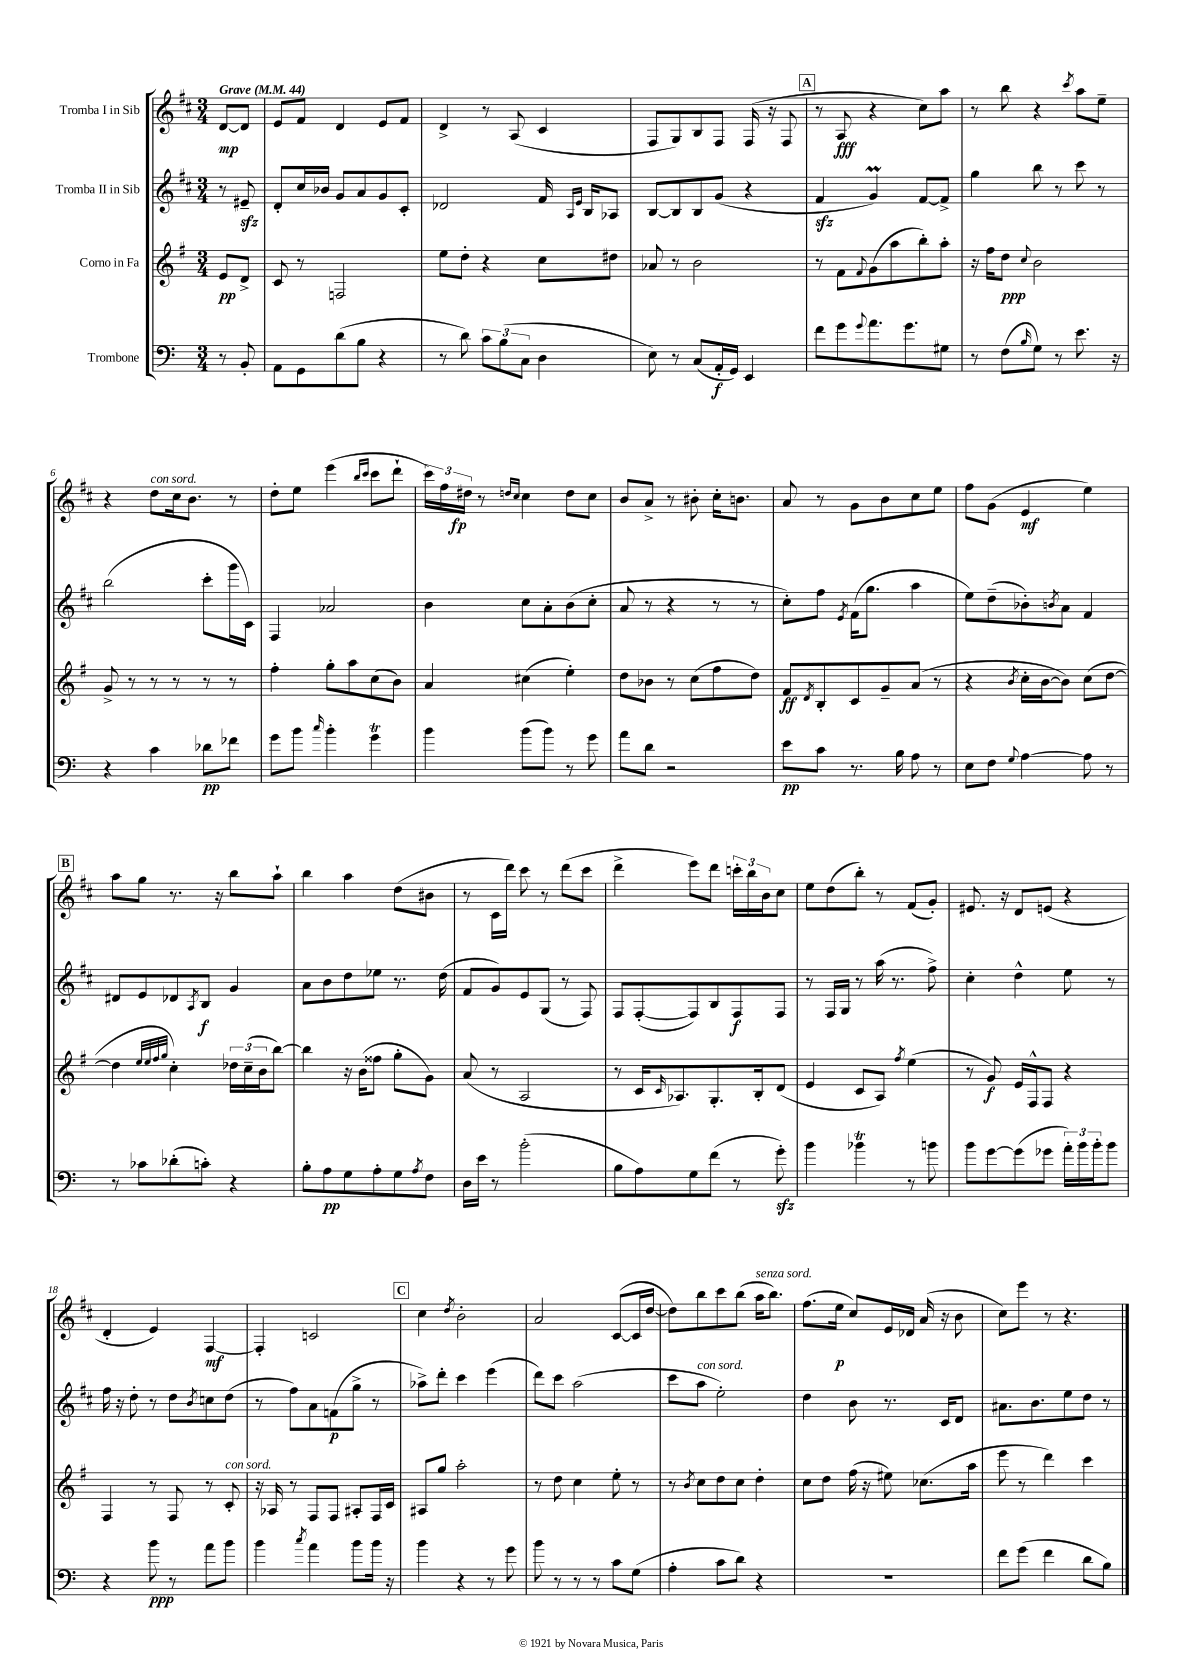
<<
\new StaffGroup <<
\new Staff = "s0" \with { instrumentName = "Tromba I in Sib" } {
    \clef treble \key d \major \numericTimeSignature \time 3/4 \partial 4 \tempo "Grave" 4 = 44
    d'8~\mp d'8 |
    e'8 fis'8 d'4 e'8 fis'8 |
    d'4-> r8 a8( cis'4 |
    fis8 g8) b8 fis8 fis16( r16 fis8 |
    \mark \markup { \box "A" } r8 a8\fff r4 cis''8) a''8 |
    r8 b''8 r4 \acciaccatura { cis'''8 } a''8 e''8-- |
    r4 d''8^\markup { \italic "con sord." } cis''16 b'8. r8 |
    d''8-. e''8 e'''4( \grace { b''16 cis'''16 } cis'''8 d'''8-! |
    \tuplet 3/2 { cis'''16) fis''16 dis''16\fp } r8 \grace { d''16 cis''16 } cis''4 d''8 cis''8 |
    b'8 a'8-> r8 bis'8-. cis''16-. b'8. |
    a'8 r8 g'8 b'8 cis''8 e''8 |
    fis''8 g'8( e'4\mf e''4) |
    \mark \markup { \box "B" } a''8 g''8 r8. r16 b''8 a''8-! |
    b''4 a''4 d''8( bis'8 |
    r8 cis'16 d'''16) cis'''8 r8 d'''8( cis'''8 |
    d'''4-> e'''8) d'''8 \tuplet 3/2 { c'''16-. b''16 b'16 } cis''8 |
    e''8 d''8( b''8-.) r8 fis'8( g'8-.) |
    eis'8. r16 d'8 e'8( r4 |
    d'4-. e'4) fis4~\mf |
    fis4-. c'2 |
    \mark \markup { \box "C" } cis''4 \acciaccatura { d''8 } b'2-. |
    a'2 cis'8~( cis'16 d''16~ |
    d''8) b''8 cis'''8 b''8( a''16^\markup { \italic "senza sord." } b''8.) |
    fis''8.( e''16\p cis''8) e'16 des'16 a'16( r16 b'8 |
    cis''8) e'''8 r8 r4. \bar "|." |
}
\new Staff = "s1" \with { instrumentName = "Tromba II in Sib" } {
    \clef treble \key d \major \numericTimeSignature \time 3/4 \partial 4
    r8 eis'8--\sfz |
    d'8-. cis''16 bes'16 g'8 a'8 g'8 cis'8-. |
    des'2 fis'16 \grace { a16 e'16 } b16 aes8 |
    b8~ b8 b8 g'8( r4 |
    \mark \markup { \box "A" } fis'4\sfz g'4\prall) fis'8~ fis'8-> |
    g''4 b''8 r8 cis'''8 r8 |
    b''2( cis'''8-. g'''16 cis'16) |
    fis4 aes'2 |
    b'4 cis''8 a'8-. b'8( cis''8-. |
    a'8 r8 r4 r8 r8 |
    cis''8-.) fis''8 \acciaccatura { e'8 } fis'16( g''8. a''4 |
    e''8) d''8--( bes'8-.) \acciaccatura { b'8 } a'8 fis'4 |
    \mark \markup { \box "B" } dis'8 e'8 des'8 \acciaccatura { a8 } b8\f g'4 |
    a'8 b'8 d''8 ees''8 r8. d''16( |
    fis'8 g'8) e'8 g8( r8 fis8) |
    fis8 fis8~-.( fis8) b8 fis8\f fis8 |
    r8 fis16 g16 r8 a''16( r8. fis''8->) |
    cis''4-. d''4-^ e''8 r8 |
    fis''16 r16 d''8-. r8 d''8 \acciaccatura { b'8 } c''8 d''8( |
    r8 fis''8) a'8 f'8\p( g''8-> r8 |
    \mark \markup { \box "C" } aes''8->) d'''8-. cis'''4 e'''4( |
    d'''8) cis'''8 a''2( |
    cis'''8 a''8^\markup { \italic "con sord." } e''2-.) |
    d''4 b'8 r8. cis'16 d'8 |
    ais'8. b'8. e''8 d''8 r8 \bar "|." |
}
\new Staff = "s2" \with { instrumentName = "Corno in Fa" } {
    \clef treble \key g \major \numericTimeSignature \time 3/4 \partial 4
    e'8\pp d'8-> |
    c'8 r8 f2 |
    e''8 d''8-. r4 c''8 dis''8 |
    aes'8 r8 b'2 |
    \mark \markup { \box "A" } r8 fis'8 \appoggiatura { fis'8 } g'8( a''8 b''8-.) a''8-. |
    r16 fis''16 d''8\ppp \appoggiatura { c''8 } b'2 |
    g'8-> r8 r8 r8 r8 r8 |
    fis''4-. g''8-. a''8 c''8( b'8) |
    a'4 cis''4( e''4-.) |
    d''8 bes'8 r8 c''8( fis''8 d''8) |
    fis'8\ff \acciaccatura { d'8 } b8-. c'8 g'8-- a'8( r8 |
    r4 \acciaccatura { b'8 } c''16-. b'16~ b'8) c''8( d''8~ |
    \mark \markup { \box "B" } d''4 \grace { e''32 e''32 fis''32 g''32 } c''4-.) \tuplet 3/2 { des''16 c''16--( b'16 } b''8~) |
    b''4 r16 b'16( fisis''8 g''8-. g'8) |
    a'8( r8 a2 |
    r8 c'16 \grace { c'16 } aes8.) g8.-. b16-. d'8( |
    e'4 c'8 a8) \acciaccatura { fis''8 } e''4( |
    r8 g'8\f) e'16 fis16-^ fis8 r4 |
    fis4 r8 fis8 r8 c'8-.^\markup { \italic "con sord." } |
    r16 aes16 r8 fis8 fis8 ais8-. fis16 c'16 |
    \mark \markup { \box "C" } ais8 g''8 a''2-. |
    r8 d''8 c''4 e''8-. r8 |
    r8 \acciaccatura { b'8 } c''8 d''8 c''8 d''4-. |
    c''8 d''8 fis''16( r16 eis''8) ces''8.( a''16 |
    e'''8 r8 d'''4) c'''4 \bar "|." |
}
\new Staff = "s3" \with { instrumentName = "Trombone" } {
    \clef bass \key c \major \numericTimeSignature \time 3/4 \partial 4
    r8 b,8-. |
    a,8 g,8 d'8( b8 r4 |
    r8 d'8) \tuplet 3/2 { c'8 b8( c8 } d4 |
    e8) r8 c8( a,16-.\f g,16) e,4 |
    \mark \markup { \box "A" } f'8 g'8 \appoggiatura { g'8 } a'8. g'8. gis8 |
    r8 f8( \grace { b16 } g8) r8 e'8. r16 |
    r4 c'4 des'8\pp fes'8 |
    g'8 b'8 \grace { c''16 } b'4-. g'4\trill |
    b'4 b'8( b'8) r8 g'8 |
    a'8 d'8 r2 |
    e'8\pp c'8 r8. b16 a8 r8 |
    e8 f8 \appoggiatura { g8 } a4~ a8 r8 |
    \mark \markup { \box "B" } r8 ces'8 des'8-.( c'8-.) r4 |
    b8-. a8\pp g8 a8-. g8 \acciaccatura { a8 } f8 |
    d16 e'16 r8 b'2-.( |
    b8 a8) g8 f'8( r8 g'8-.\sfz) |
    b'4 bes'4\trill r8 b'8 |
    b'8 g'8~ g'8( ges'8 \tuplet 3/2 { a'16-.) b'16 b'16-. } b'8 |
    r4 b'8\ppp r8 a'8 b'8 |
    b'4 \acciaccatura { c''8 } a'4 b'8 b'16 r16 |
    \mark \markup { \box "C" } b'4 r4 r8 g'8 |
    b'8 r8 r8 r8 c'8 g8( |
    a4-. c'8 d'8) r4 |
    R2. |
    f'8 g'8( f'4 d'8 b8) \bar "|." |
}
>>
>>
